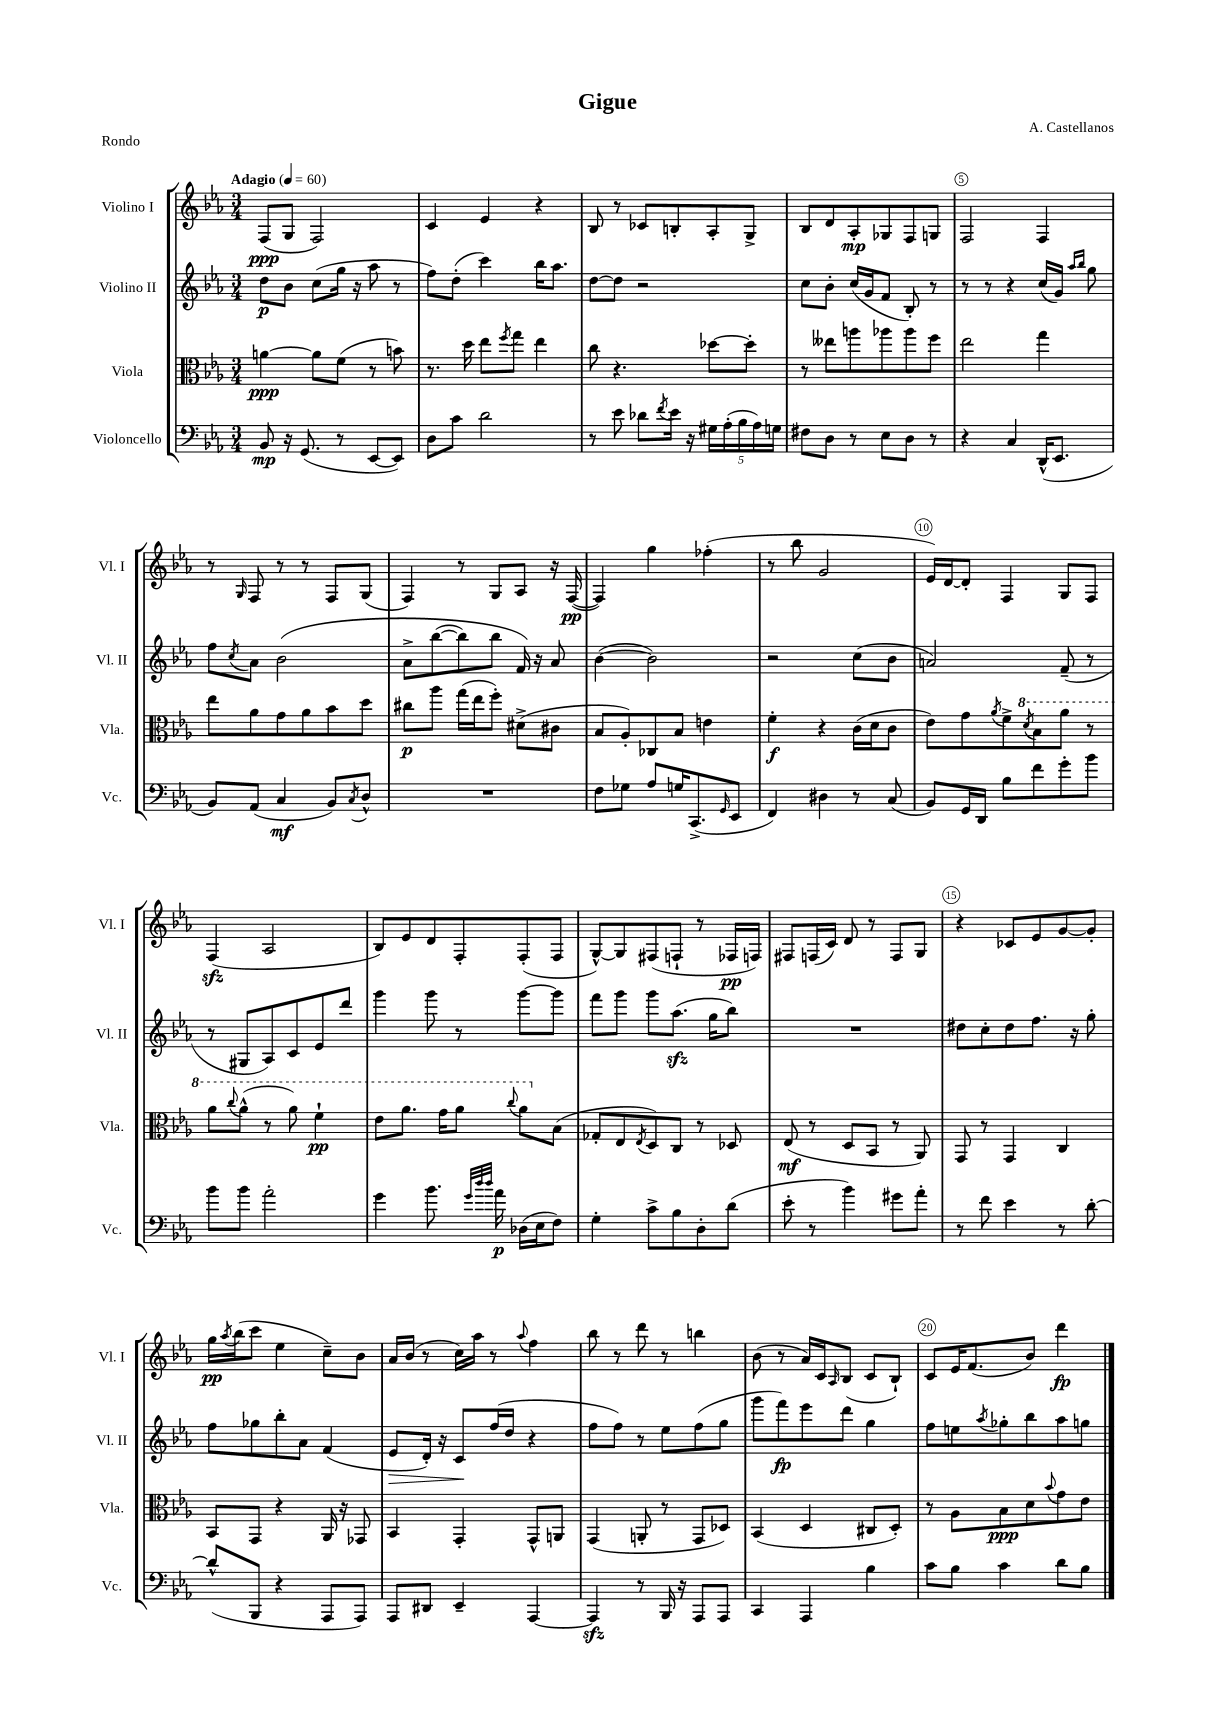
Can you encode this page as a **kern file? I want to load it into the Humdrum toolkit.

**kern	**kern	**kern	**kern
*staff4	*staff3	*staff2	*staff1
*clefF4	*clefC3	*clefG2	*clefG2
*k[b-e-a-]	*k[b-e-a-]	*k[b-e-a-]	*k[b-e-a-]
*M3/4	*M3/4	*M3/4	*M3/4
*MM60	*MM60	*MM60	*MM60
8BB-/	[4a\	8dd\L	(8F/L
16r	.	8b-\J	8G/J
(8.GG/	.	.	.
.	8a\]L	(8cc\L	2F/)
8r	(8f\J	16gg\Jk	.
.	.	16r	.
[8EE-/L	8r	8aa-\	.
8EE-/]J)	8b\)	8r	.
=	=	=	=
8D\L	8.r	8ff\L)	4c/
8c\J	.	(8dd'\J	.
.	16dd\	.	.
2d\	8ee-\L	4ccc\)	4e-/
.	8qff/	.	.
.	8gg\J	.	.
.	4ee-\	16bb-\LK	4r
.	.	8.aa-\J	.
=	=	=	=
8r	8cc\	[8dd\L	8B-/
8e-\	4.r	8dd\]J	8r
8d-\L	.	2r	8c-/L
8qf/	.	.	.
16e-\Jk	.	.	8B'/
16r	.	.	.
20G#\LL	[8dd-\L	.	8A-'/
(20A-'\	.	.	.
20B-\	.	.	.
.	8dd-'\]J	.	8G^/J
20A-\)	.	.	.
20G\JJ	.	.	.
=	=	=	=
8F#\L	8r	8cc\L	8B-/L
8D\J	8ee--\L	8b-'\J	8d/
8r	8aa\	(16cc/LL	8A-'/
.	.	16g/J	.
8E-\L	8aa-\	8f/J	8G-/
8D\J	8aa-\	8B-'/)	8F/
8r	8ff\J	8r	8G/J
=	=	=	=
4r	2ee-\	8r	2F/
.	.	8r	.
4C/	.	4r	.
(16DD^^/LK	4gg\	(16cc/LL	4F/
8.EE-/J	.	16g/JJ)	.
.	.	16qqaa-/LL	.
.	.	16qqbb-/JJ	.
.	.	8gg\	.
=	=	=	=
8BB-/L)	8ee-\L	8ff\L	8r
.	.	8qcc/	16qqG/
(8AA-/J	8a-\	8a-\J	8F/
4C/	8g\	&(2b-\	8r
.	8a-\	.	8r
8BB-/L)	8b-\	.	8F/L
8qC/	.	.	.
8D^^/J	8dd\J	.	(8G/J
=	=	=	=
2.r	8cc#\L	8a-^\L	4F/)
.	8aa-\J	([8bb-\	.
.	(16gg\LL	8bb-\])	8r
.	16ee-\J	.	.
.	8ff'\J)	8bb-\J	8G/L
.	(8d#^\L	16f/&)	8A-/J
.	.	16r	.
.	8c#\J	8a-/	16r
.	.	.	([16F/
=	=	=	=
8F\L	8B-/L	([4b-\	4F/])
8G-\J	8A-'/)	.	.
8A-/L	8C-/	2b-\])	4gg\
16G/K	8B-/J	.	.
(8.CC^/	.	.	.
.	4e\	.	(4ff-'\
16qqGG/	.	.	.
8EE-/J	.	.	.
=	=	=	=
4FF/)	4f'\	2r	8r
.	.	.	8bb-\
4D#\	4r	.	2g/
8r	(16c\LL	(8cc\L	.
.	16d\J	.	.
(8C/	8c\J	8b-\J	.
=	=	=	=
8BB-/L)	8e-\L)	2a/)	16e-/LL)
.	.	.	[16d/J
16GG/L	8g\	.	8d'/]J
16DD/JJ	.	.	.
.	8qa-/	.	.
8B-\L	8f^\	.	4F/
.	8qdd/	.	.
8f\	8b-\	.	.
8g'\	8aa-\J	(8f~/	8G/L
8b-\J	8r	8r	8F/J
=	=	=	=
8b-\L	8aa-\L	8r	(4F/
.	8qqccc/	.	.
8b-\J	(8aa-^^\J	8G#/L	.
2a-'\	8r	8A-/)	2A-/
.	8aa-\)	8c/	.
.	4ff`\	8e-/	.
.	.	8ddd/J	.
=	=	=	=
4g\	8ee-\L	4ggg\	8B-/L)
.	8.aa-\J	.	8e-/
8.b-\	.	8ggg\	8d/
.	16gg\LK	.	.
.	8aa-\J	8r	8F'/
32qqg/LLL	.	.	.
32qqdd/	.	.	.
32qqdd/JJJ	.	.	.
16a-\	.	.	.
.	8qqccc/	.	.
(16D-\LL	8aa-\L	[8ggg\L	(8F'/
16E-\J	.	.	.
8F\J)	(8B-\J	8ggg\]J	8F/J
=	=	=	=
4G'\	8G-'/L	8fff\L	[8G^^/L)
.	8E-/	8ggg\J	8G/]
.	8qE-/	.	.
8c^\L	8D/)	8ggg\L	(8F#/
8B-\	8C/J	(8.aa-\J	8F`/J
8D'\	8r	.	8r
.	.	16gg\LK	.
(8d\J	8D-/	8bb-\J)	16F-/LL
.	.	.	16F/JJ)
=	=	=	=
8e-'\	(8E-/	2.r	8F#/L
8r	8r	.	(16F/L
.	.	.	16c/JJ)
4b-\)	8D/L	.	8d/
.	8BB-/J	.	8r
8g#\L	8r	.	8F/L
8a-'\J	8AA-/)	.	8G/J
=	=	=	=
8r	8GG/	8dd#\L	4r
8f\	8r	8cc'\	.
4e-\	4GG/	8dd#\	8c-/L
.	.	8.ff\J	8e-/
8r	4C/	.	[8g/
.	.	16r	.
[8d'\	.	8gg'\	8g'/]J
=	=	=	=
(8d^^/]L	8BB-/L	8ff\L	16gg\LL
.	.	.	8qaa-/
.	.	.	(16bb-\J
8BBB-/J	8GG/J	8gg-\	8ccc\J
4r	4r	8bb-'\	4ee-\
.	.	8a-\J	.
8AAA-/L	16AA-/	(4f/	8cc~\L)
.	16r	.	.
8AAA-/J)	8GG-/	.	8b-\J
=	=	=	=
8AAA-/L	4BB-/	8e-/L	16a-/LL
.	.	.	(16b-/JJ
8DD#/J	.	16d'/Jk)	8r
.	.	16r	.
4EE-~/	4GG'/	8c/L	16cc\LL)
.	.	.	16aa-\JJ
.	.	(16ff/L	8r
.	.	16dd/JJ	.
.	.	.	8qqaa-/
[4AAA-/	8GG^^/L	4r	4ff\
.	8AA/J	.	.
=	=	=	=
4AAA-/]	(4GG/	8ff\L	8bb-\
.	.	8ff\J)	8r
8r	8AA'/	8r	8ddd\
16BBB-/	8r	8ee-\L	8r
16r	.	.	.
8AAA-/L	8GG/L	(8ff\	4bb\
8AAA-/J	8D-/J)	8gg\J	.
=	=	=	=
4CC/	(4BB-/	8ggg\L	(8b-\
.	.	8fff\)	8r
4AAA-/	4D/	8eee-\	16a-/LL)
.	.	.	16c/J
.	.	.	16qqA-/
.	.	8ddd\J	(8B-/J
4B-\	8C#/L	4gg\	8c/L
.	8D'/J)	.	8B-`/J)
=	=	=	=
8c\L	8r	8ff\L	8c/L
8B-\J	8A-\L	8ee\	16e-/K
.	.	.	(8.f/
.	.	8qaa-/	.
4c\	8B-\	8gg-'\	.
.	8d\	8bb-\	8b-/J)
.	8qqb-/	.	.
8d\L	8g\	8aa-\	4ddd\
8B-\J	8e-\J	8gg\J	.
==	==	==	==
*-	*-	*-	*-
